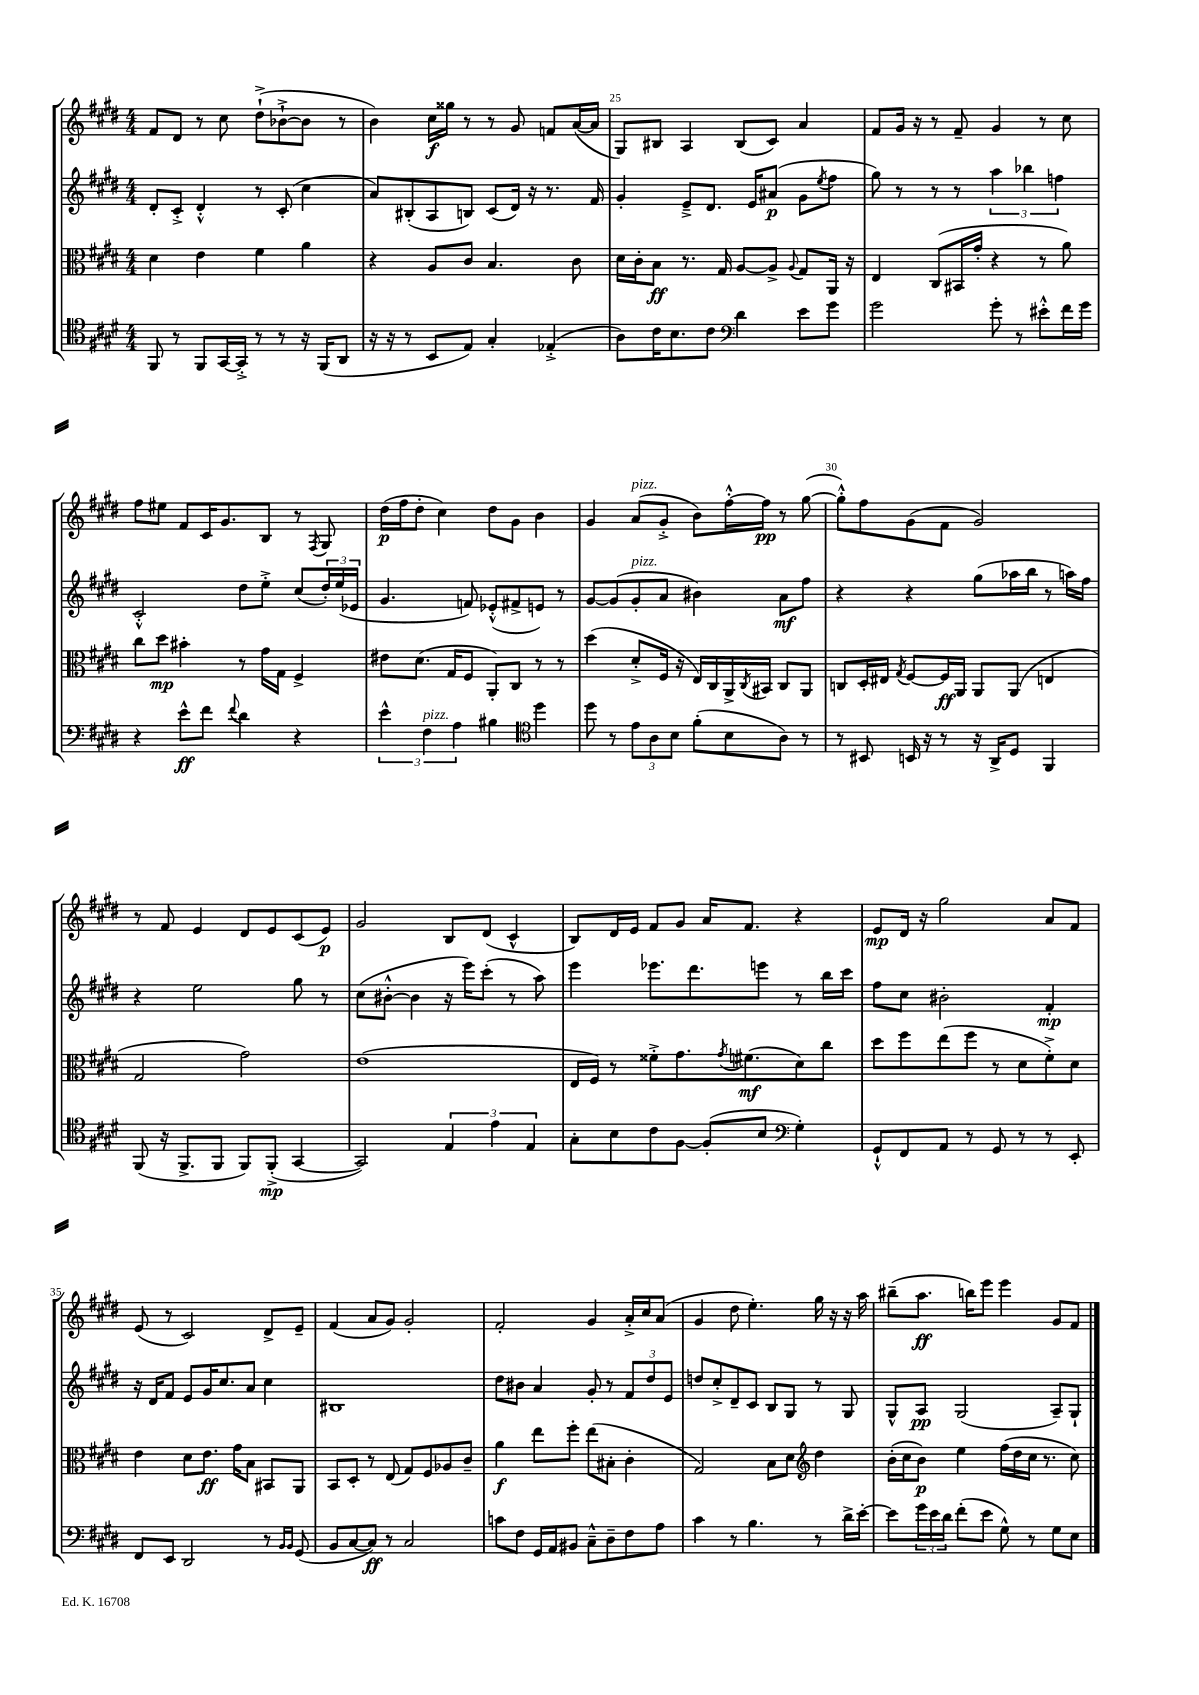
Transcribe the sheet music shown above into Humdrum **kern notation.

**kern	**dynam	**kern	**dynam	**kern	**dynam	**kern	**dynam
*part4	*part4	*part3	*part3	*part2	*part2	*part1	*part1
*staff4	*staff4	*staff3	*staff3	*staff2	*staff2	*staff1	*staff1
*clefC4	*	*clefC3	*	*clefG2	*	*clefG2	*
*k[f#c#g#d#]	*	*k[f#c#g#d#]	*	*k[f#c#g#d#]	*	*k[f#c#g#d#]	*
*M4/4	*	*M4/4	*	*M4/4	*	*M4/4	*
=23	=23	=23	=23	=23	=23	=23	=23
8FF#/	.	4d#\	.	8d#'/L	.	8f#/L	.
8r	.	.	.	8c#'^/J	.	8d#/J	.
8FF#/L	.	4e\	.	4d#'^^/	.	8r	.
[16GG#/L	.	.	.	.	.	8cc#\	.
16GG#'^/JJ]	.	.	.	.	.	.	.
8r	.	4f#\	.	8r	.	(8dd#`^\L	.
8r	.	.	.	(8c#'/	.	[8b-X`^\	.
16r	.	4a\	.	4cc#\	.	8b-\J]	.
(16FF#/KL	.	.	.	.	.	.	.
8AA/J	.	.	.	.	.	8r	.
=24	=24	=24	=24	=24	=24	=24	=24
16r	.	4r	.	8a/L)	.	4b\)	.
16r	.	.	.	.	.	.	.
8r	.	.	.	(8B#X'/	.	.	.
8BB/L	.	8A/L	.	8A/	.	16cc#\LL	f
.	.	.	.	.	.	16gg##X\JJ	.
8E/J)	.	8c#/J	.	8Bn/J)	.	8r	.
4G#'/	.	4.B/	.	(8c#/L	.	8r	.
.	.	.	.	16d#/Jk)	.	8g#/	.
.	.	.	.	16r	.	.	.
(4E-X'^/	.	.	.	8.r	.	8fn/L	.
.	.	8c#\	.	.	.	([16a/L	.
.	.	.	.	16f#/	.	16a/JJ]	.
=25	=25	=25	=25	=25	=25	=25	=25
8A\L)	.	16d#\LL	.	4g#'/	.	8G#/L)	.
.	.	16c#'\J	.	.	.	.	.
16c#\K	.	8B\J	ff	.	.	8B#X/J	.
8.B\	.	.	.	.	.	.	.
.	.	8.r	.	8e~^/L	.	4A/	.
8c#\J	.	.	.	8.d#/J	.	.	.
.	.	16G#/	.	.	.	.	.
*clefF4	*	*	*	*	*	*	*
4d#\	.	[8A/L	.	.	.	(8B#/L	.
.	.	.	.	16e/KL	.	.	.
.	.	8A^/J]	.	(8a#X/J	p	8c#/J)	.
.	.	8qqA/	.	.	.	.	.
8e\L	.	8G#/L	.	8g#\L	.	4a/	.
.	.	.	.	8qee/	.	.	.
8g#\J	.	16AA/Jk	.	8ff#\J	.	.	.
.	.	16r	.	.	.	.	.
=26	=26	=26	=26	=26	=26	=26	=26
2g#\	.	4E/	.	8gg#\)	.	8f#/L	.
.	.	.	.	8r	.	16g#/Jk	.
.	.	.	.	.	.	16r	.
.	.	(8C#/L	.	8r	.	8r	.
.	.	16BB#X/L	.	8r	.	8f#~/	.
.	.	16g#'/JJ	.	.	.	.	.
8g#'\	.	4r	.	6aa\	.	4g#/	.
8r	.	.	.	.	.	.	.
.	.	.	.	6bb-X\	.	.	.
8e#X'^^\L	.	8r	.	.	.	8r	.
.	.	.	.	6ffn\	.	.	.
16f#\L	.	8a\)	.	.	.	8cc#\	.
16g#\JJ	.	.	.	.	.	.	.
!!LO:LB:g=z
=27	=27	=27	=27	=27	=27	=27	=27
4r	.	8cc#\L	.	2c#'^^/	.	8ff#\L	.
.	.	8dd#\J	mp	.	.	8ee#X\J	.
8e^^\L	ff	4b#X'\	.	.	.	8f#/L	.
8f#\J	.	.	.	.	.	16c#/K	.
.	.	.	.	.	.	8.g#/	.
8qqf#/	.	.	.	.	.	.	.
4d#\	.	8r	.	8dd#\L	.	.	.
.	.	16g#\LL	.	8ee'^\J	.	8B/J	.
.	.	16G#\JJ	.	.	.	.	.
4r	.	4F#^/	.	(8cc#/L	.	8r	.
.	.	.	.	.	.	8qF#/	.
.	.	.	.	24dd#'/L)	.	8G#/	.
.	.	.	.	(24ee/	.	.	.
.	.	.	.	24e-X/JJ	.	.	.
=28	=28	=28	=28	=28	=28	=28	=28
6e^^\	.	8e#X\L	.	4.g#/	.	(16dd#\LL	p
.	.	.	.	.	.	16ff#\J	.
.	.	(8.d#\J	.	.	.	8dd#'\J	.
!LO:TX:a:i:t=pizz.	!	!	!	!	!	!	!
6F#\	.	.	.	.	.	.	.
.	.	.	.	.	.	4cc#\)	.
.	.	16G#/KL	.	.	.	.	.
6A\	.	.	.	.	.	.	.
.	.	8F#/J	.	8fn/)	.	.	.
4B#X\	.	8AA'/L)	.	(8e-X'^^/L	.	8dd#\L	.
.	.	8C#/J	.	8f#X^/	.	8g#\J	.
*clefC4	*	*	*	*	*	*	*
4dd#\	.	8r	.	8en/J)	.	4b\	.
.	.	8r	.	8r	.	.	.
=29	=29	=29	=29	=29	=29	=29	=29
8dd#\	.	(4dd#\	.	[8g#/L	.	4g#/	.
8r	.	.	.	(8g#/]	.	.	.
!	!	!	!	!	!	!LO:TX:a:i:t=pizz.	!
!	!	!	!	!LO:TX:a:i:t=pizz.	!	!	!
12e\L	.	8d#'^/L	.	8g#'/	.	(8a/L	.
12A\	.	.	.	.	.	.	.
.	.	16F#/Jk	.	8a/J	.	8g#'^/J	.
12B\J	.	.	.	.	.	.	.
.	.	16r	.	.	.	.	.
(8f#'\L	.	16E/LL)	.	4b#X\)	.	8b\L)	.
.	.	16C#/	.	.	.	.	.
8B\	.	16AA^/	.	.	.	[16ff#'^^\L	.
.	.	8qC#/	.	.	.	.	.
.	.	16BB#X/JJ	.	.	.	16ff#\JJ]	pp
8A\J)	.	8C#/L	.	8a\L	mf	8r	.
8r	.	8AA/J	.	8ff#\J	.	([8gg#\	.
=30	=30	=30	=30	=30	=30	=30	=30
8r	.	8Cn/L	.	4r	.	8gg#'^^\L])	.
8BB#X/	.	16D#'/L	.	.	.	8ff#\	.
.	.	16E#X/JJ	.	.	.	.	.
.	.	8qG#/	.	.	.	.	.
16BBn/	.	[8F#/L	.	4r	.	(8g#\	.
16r	.	.	.	.	.	.	.
8r	.	16F#/L]	ff	.	.	8f#\J	.
.	.	16AA/JJ	.	.	.	.	.
16r	.	8AA/L	.	(8gg#\L	.	2g#/)	.
16AA^/KL	.	.	.	.	.	.	.
8D#/J	.	(8AA/J	.	16aa-X\L	.	.	.
.	.	.	.	16bb\JJ	.	.	.
4FF#/	.	4En/	.	8r	.	.	.
.	.	.	.	16aan\LL)	.	.	.
.	.	.	.	16ff#\JJ	.	.	.
!!LO:LB:g=z
=31	=31	=31	=31	=31	=31	=31	=31
(8FF#/	.	2G#/	.	4r	.	8r	.
16r	.	.	.	.	.	8f#/	.
8.FF#^/L	.	.	.	.	.	.	.
.	.	.	.	2ee\	.	4e/	.
8FF#/J	.	.	.	.	.	.	.
8FF#/L)	.	2g#\)	.	.	.	8d#/L	.
(8FF#'^/J	mp	.	.	.	.	8e/	.
[4GG#/	.	.	.	8gg#\	.	(8c#/	.
.	.	.	.	8r	.	8e/J)	p
=32	=32	=32	=32	=32	=32	=32	=32
2GG#/])	.	(1e	.	(8cc#\L	.	2g#/	.
.	.	.	.	[8b#X'^^\J	.	.	.
.	.	.	.	4b#\]	.	.	.
6E/	.	.	.	16r	.	8B/L	.
.	.	.	.	16eee\KL)	.	.	.
.	.	.	.	(8ccc#'\J	.	(8d#/J	.
6e\	.	.	.	.	.	.	.
.	.	.	.	8r	.	4c#^^/	.
6E/	.	.	.	.	.	.	.
.	.	.	.	8aa\)	.	.	.
=33	=33	=33	=33	=33	=33	=33	=33
8G#'\L	.	16E/LL	.	4eee\	.	8B/L)	.
.	.	16F#/JJ)	.	.	.	.	.
8B\	.	8r	.	.	.	16d#/L	.
.	.	.	.	.	.	16e/JJ	.
8c#\	.	8f##X'^\L	.	8.eee-X\L	.	8f#/L	.
[8F#\J	.	8.g#\	.	.	.	8g#/J	.
.	.	.	.	8.ddd#\	.	.	.
(8F#'/L]	.	.	.	.	.	16a/KL	.
.	.	8qg#/	.	.	.	.	.
.	.	(8.f#X\	mf	.	.	8.f#/J	.
8B/J	.	.	.	8eeen\J	.	.	.
*clefF4	*	*	*	*	*	*	*
4G#'\)	.	8d#\)	.	8r	.	4r	.
.	.	8cc#\J	.	16bb\LL	.	.	.
.	.	.	.	16ccc#\JJ	.	.	.
=34	=34	=34	=34	=34	=34	=34	=34
8GG#`^^/L	.	8dd#\L	.	8ff#\L	.	8e/L	mp
8FF#/	.	8ff#\	.	8cc#\J	.	16d#/Jk	.
.	.	.	.	.	.	16r	.
8AA/J	.	(8ee\	.	2b#X'\	.	2gg#\	.
8r	.	8ff#\J	.	.	.	.	.
8GG#/	.	8r	.	.	.	.	.
8r	.	8d#\L	.	.	.	.	.
8r	.	8f#'^\)	.	4f#'/	mp	8a/L	.
8EE'/	.	8d#\J	.	.	.	8f#/J	.
!!LO:LB:g=z
=35	=35	=35	=35	=35	=35	=35	=35
8FF#/L	.	4e\	.	16r	.	(8e/	.
.	.	.	.	16d#/KL	.	.	.
8EE/J	.	.	.	8f#/J	.	8r	.
2DD#/	.	8d#\L	.	8e/L	.	2c#/)	.
.	.	8.e\J	ff	16g#/K	.	.	.
.	.	.	.	8.cc#/	.	.	.
.	.	16g#\KL	.	.	.	.	.
.	.	8B\J	.	8a/J	.	.	.
8r	.	8BB#X/L	.	4cc#\	.	8d#^/L	.
16qqBB/LL	.	.	.	.	.	.	.
16qqBB/JJ	.	.	.	.	.	.	.
(8GG#/	.	8AA/J	.	.	.	8e~/J	.
=36	=36	=36	=36	=36	=36	=36	=36
8BB/L	.	8BB/L	.	1B#X	.	(4f#/	.
[8C#/	.	8D#'/J	.	.	.	.	.
8C#/J])	ff	8r	.	.	.	8a/L	.
8r	.	(8E/	.	.	.	8g#/J)	.
2C#/	.	8G#/L)	.	.	.	2g#'/	.
.	.	8F#/	.	.	.	.	.
.	.	8A-X/	.	.	.	.	.
.	.	8c#~/J	.	.	.	.	.
=37	=37	=37	=37	=37	=37	=37	=37
8cn\L	.	4a\	f	8dd#\L	.	2f#'/	.
8F#\J	.	.	.	8b#X\J	.	.	.
16GG#/LL	.	8ee\L	.	4a/	.	.	.
16AA/J	.	.	.	.	.	.	.
8BB#X/J	.	8ff#'\J	.	.	.	.	.
8C#~^^\L	.	(8ee\L	.	8g#'/	.	4g#/	.
8D#~\	.	8B#X'\J	.	8r	.	.	.
8F#\	.	4c#'\	.	12f#/L	.	16a'^/LL	.
.	.	.	.	.	.	16cc#/J	.
.	.	.	.	12dd#/	.	.	.
8A\J	.	.	.	.	.	(8a/J	.
.	.	.	.	12e/J	.	.	.
=38	=38	=38	=38	=38	=38	=38	=38
4c#\	.	2G#/)	.	8ddn/L	.	4g#/	.
.	.	.	.	8cc#'^/	.	.	.
8r	.	.	.	8d#~/	.	8dd#\	.
4.B\	.	.	.	8c#/J	.	4.ee'\)	.
.	.	8B\L	.	8B/L	.	.	.
.	.	8d#\J	.	8G#/J	.	.	.
*	*	*clefG2	*	*	*	*	*
8r	.	4dd#\	.	8r	.	16gg#\	.
.	.	.	.	.	.	16r	.
16d#^\LL	.	.	.	8G#/	.	16r	.
[16e'\JJ	.	.	.	.	.	16aa\	.
=39	=39	=39	=39	=39	=39	=39	=39
8e\L]	.	(16b'\LL	.	8G#^^/L	.	(8bb#X~\L	.
.	.	16cc#\J	.	.	.	.	.
24g#\L	.	8b\J)	p	8A/J	pp	8.aa\J	ff
24e\	.	.	.	.	.	.	.
24d#\JJ	.	.	.	.	.	.	.
(8f#'\L	.	4ee\	.	(2G#/	.	.	.
.	.	.	.	.	.	16bbn\KL)	.
8e\J	.	.	.	.	.	8eee\J	.
8G#^^\)	.	(16ff#\LL	.	.	.	4eee\	.
.	.	16dd#\	.	.	.	.	.
8r	.	16cc#\JJ	.	.	.	.	.
.	.	8.r	.	.	.	.	.
8G#\L	.	.	.	8A~/L)	.	8g#/L	.
8E\J	.	8cc#\)	.	8G#`/J	.	8f#/J	.
==	==	==	==	==	==	==	==
*-	*-	*-	*-	*-	*-	*-	*-
